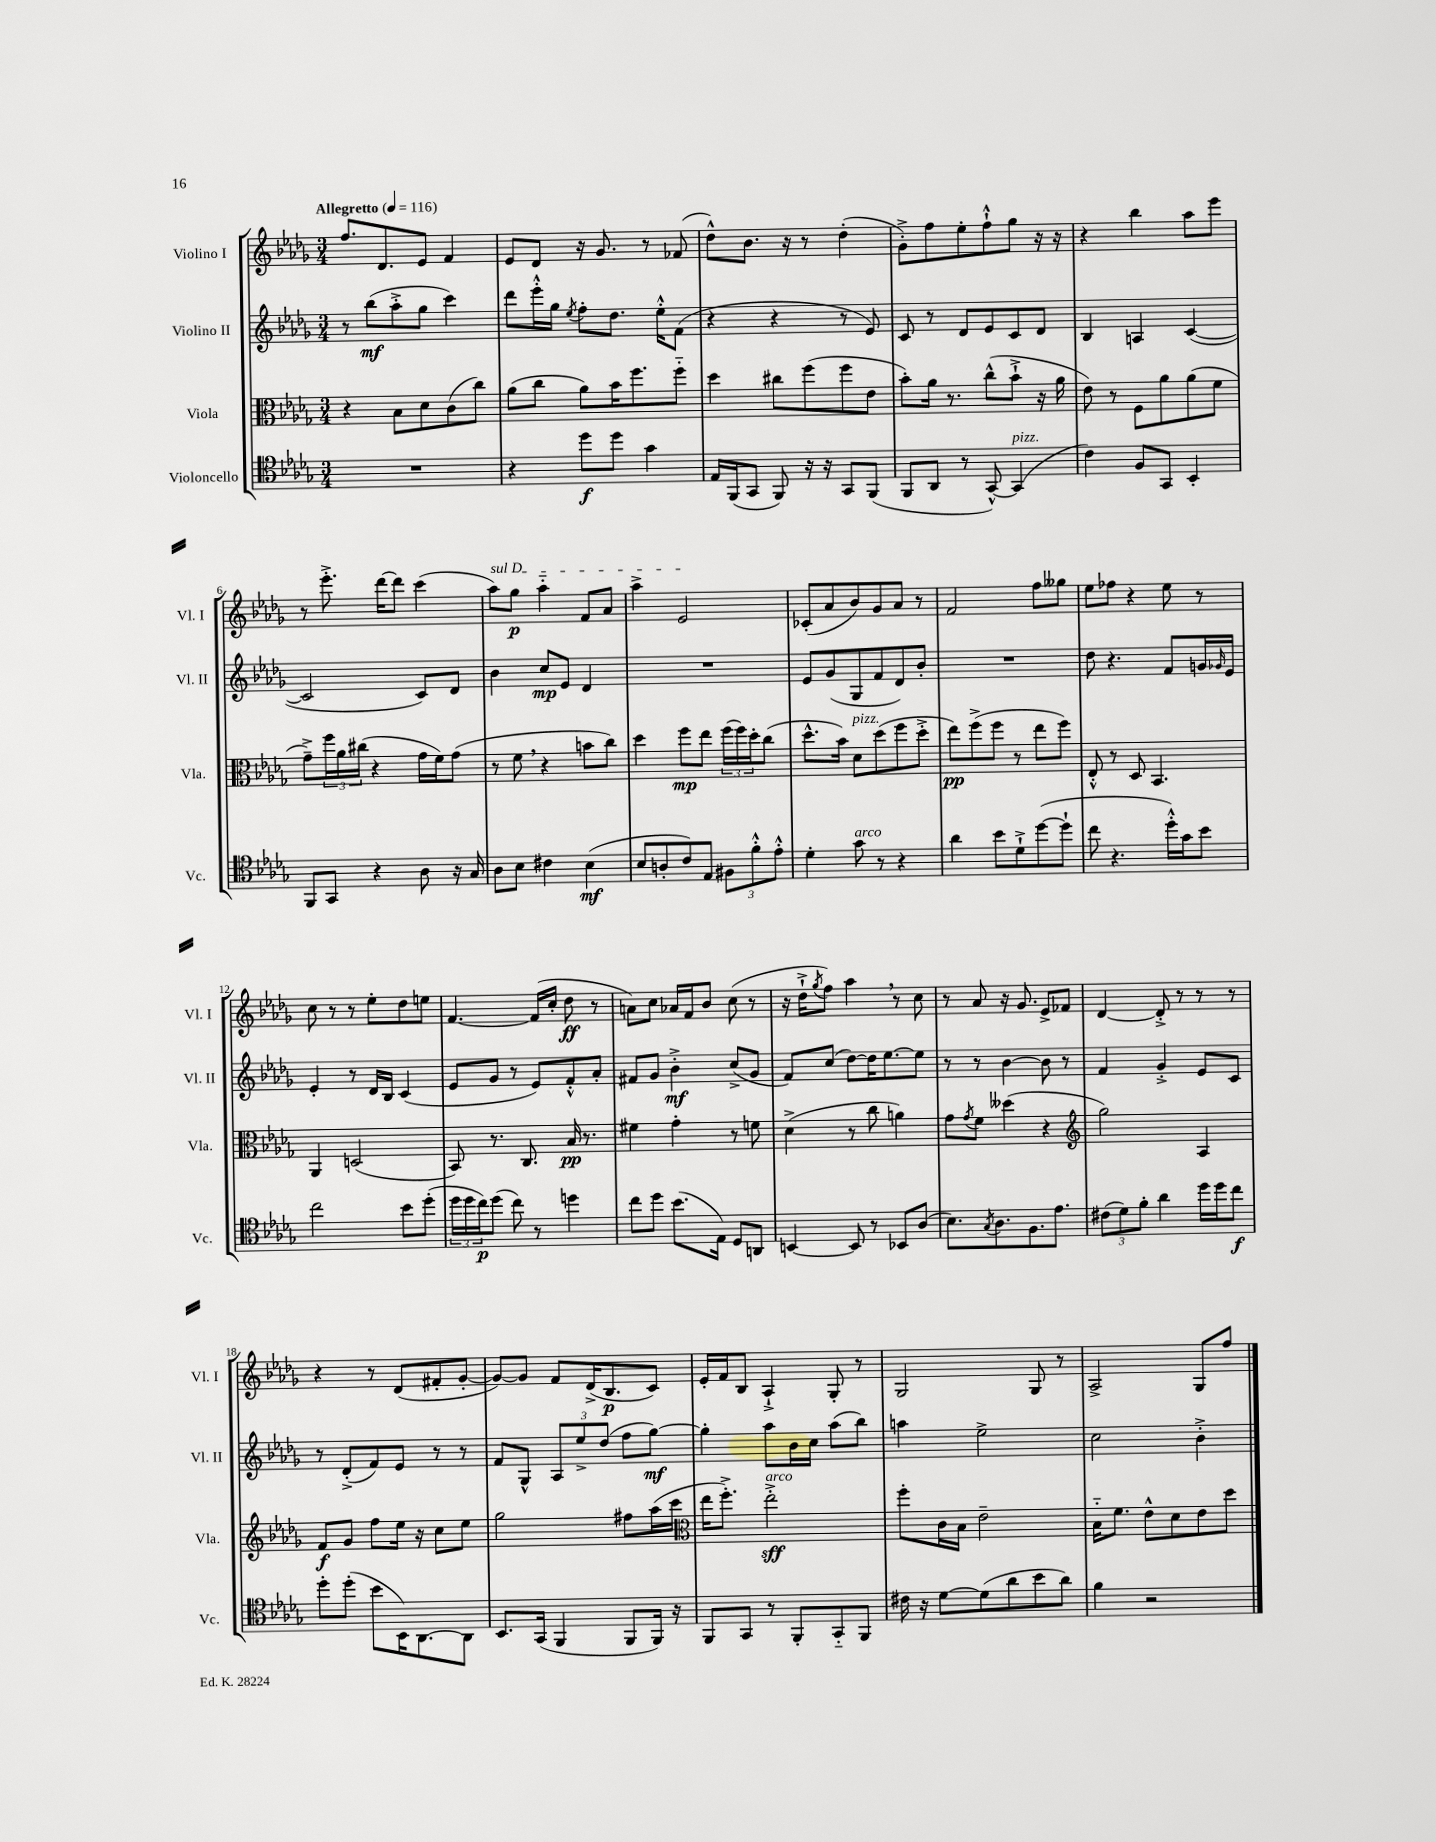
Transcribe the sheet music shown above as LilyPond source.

<<
\new StaffGroup <<
\new Staff = "s0" \with { instrumentName = "Violino I" shortInstrumentName = "Vl. I" } {
    \clef treble \key des \major \numericTimeSignature \time 3/4 \tempo "Allegretto" 4 = 116
    f''8. des'8. ees'8 f'4 |
    ees'8 des'8 r16 ges'8. r8 fes'8( |
    des''8-^) bes'8. r16 r8 des''4-.( |
    ges'8-.->) f''8 ees''8-. f''8-!-^ ges''8 r16 r16 |
    r4 bes''4 aes''8 ees'''8 |
    r8 ees'''8.-.-> des'''16~ des'''8 c'''4( |
    \once \override TextSpanner.bound-details.left.text = \markup { \italic "sul D" } aes''8\startTextSpan) ges''8\p aes''4-_ f'8 aes'8 |
    aes''4-> ees'2\stopTextSpan |
    ces'8-.( aes'8 bes'8) ges'8 aes'8 r8 |
    f'2 f''8 geses''8 |
    ees''8 fes''8 r4 ees''8 r8 |
    c''8 r8 r8 ees''8-. des''8 e''8 |
    f'4.~ f'16( c''16-. des''8\ff r8 |
    a'8) c''8 aes'16 f'16 bes'8 c''8( r8 |
    r16 des''16-!-> \acciaccatura { ges''8 } f''8) aes''4 \breathe r8 c''8 |
    r8 aes'8 r16 ges'8. ees'8-> fes'8 |
    des'4~ des'8-.-> r8 r8 r8 |
    r4 r8 des'8( fis'8-. ges'8~-. |
    ges'8~) ges'8 f'8 des'16->( bes8.\p c'8) |
    ees'16-. f'16 bes8 aes4-!-> ges8-. r8 |
    ges2 ges8 r8 |
    aes2-> ges8 f''8 \bar "|." |
}
\new Staff = "s1" \with { instrumentName = "Violino II" shortInstrumentName = "Vl. II" } {
    \clef treble \key des \major \numericTimeSignature \time 3/4
    r8 bes''8\mf( aes''8-.-> ges''8 c'''4) |
    des'''8 ees'''16-.-^ ges''16 \acciaccatura { ees''8 } f''8-. des''8. ees''16-.-^ f'8( |
    r4 r4 r8 ees'8) |
    c'8 r8 des'8 ees'8 c'8 des'8 |
    bes4 a4 c'4~( |
    c'2 c'8) des'8 |
    bes'4 c''8\mp ees'8 des'4 |
    R2. |
    ees'8 ges'8( ges8 f'8 des'8) bes'8-. |
    R2. |
    des''8 r4. f'8 g'16 \grace { ges'16 } ees'16 |
    ees'4-. r8 des'16 bes16 c'4( |
    ees'8 ges'8 r8 ees'8) f'8-.-^ aes'8-. |
    fis'8 ges'8 bes'4-.->\mf c''8->( ges'8 |
    f'8) c''8( des''8~) des''16 ees''8.~ ees''8 |
    r8 r8 bes'4~ bes'8 r8 |
    f'4 ges'4-.-> ees'8 c'8 |
    r8 des'8-.->( f'8) ees'8 r8 r8 |
    f'8 ges8-^ \tuplet 3/2 { aes8 ees''8-> des''8( } f''8 ges''8~\mf) |
    ges''4-. aes''8 bes'16 c''16 aes''8( bes''8) |
    a''4 ees''2-> |
    c''2 bes'4-.-> \bar "|." |
}
\new Staff = "s2" \with { instrumentName = "Viola" shortInstrumentName = "Vla." } {
    \clef alto \key des \major \numericTimeSignature \time 3/4
    r4 bes8 des'8 c'8( c''8) |
    aes'8( c''8 aes'8) bes'16 f''8. f''8-_ |
    des''4 cis''8 f''8( f''8 ees'8 |
    bes'8-.) aes'16 r8. c''8-^( bes'8-!-> r16 aes'16 |
    ees'8) r8 f8 aes'8 aes'8( f'8 |
    ges'8--->) \tuplet 3/2 { f''16 aes'16 cis''16( } r4 ges'16 f'16) ges'8( |
    r8 f'8 \breathe r4 b'8 c''8) |
    des''4 f''8\mp ees''8 \tuplet 3/2 { f''16( f''16) des''16-. } c''8( |
    des''8.-^ bes'16) des'8^\markup { \italic "pizz." } des''8( f''8 des''8-.-> |
    ees''8\pp) f''8->( f''8 r8 ees''8 f''8) |
    ees8-.-^ r8 des8 bes,4. |
    aes,4 d2( |
    bes,8) r8. c8. bes16\pp r8. |
    fis'4 ges'4-. r8 f'8 |
    des'4->( r8 c''8 a'4) |
    ges'8 \acciaccatura { ges'8 } f'8 deses''4( r4 |
    \clef treble ges''2) aes4 |
    f'8\f ges'8 f''8 ees''16 r16 c''8 ees''8 |
    ges''2 fis''8 aes''16( c'''16 |
    \clef alto ees''16 f''8.-.->) ees''2-.->\sff^\markup { \italic "arco" } |
    f''8-. c'16 bes16 ees'2-- |
    bes16-_ f'8. ees'8-^ des'8 ees'8 des''8 \bar "|." |
}
\new Staff = "s3" \with { instrumentName = "Violoncello" shortInstrumentName = "Vc." } {
    \clef tenor \key des \major \numericTimeSignature \time 3/4
    R2. |
    r4 des''8\f des''8 ges'4 |
    ees16 f,16( ges,8 f,8) r16 r16 ges,8 f,8( |
    f,8 aes,8 r8 ges,8~-^) ges,4^\markup { \italic "pizz." }( |
    c'4) f8 ges,8 bes,4-. |
    f,8 ges,8 r4 aes8 r16 ges16 |
    aes8 bes8 cis'4 bes4\mf( |
    bes8 a8-. c'8) ees8 \tuplet 3/2 { fis8 f'8-.-^ ees'8-.-^ } |
    des'4-. ges'8^\markup { \italic "arco" } r8 r4 |
    aes'4 bes'8 des'8-!-> des''8~( des''8-! |
    c''8 r4. des''16-.-^) ges'16 bes'8 |
    c''2 bes'8 des''8-.( |
    \tuplet 3/2 { des''16 des''16 c''16\p) } des''8( c''8) r8 d''4 |
    c''8 des''8 bes'8.( ees16) des8 a,8 |
    b,4~ b,8 r8 bes,8 aes8( |
    bes8.) \acciaccatura { ges8 } aes8. f8. ees'8. |
    \tuplet 3/2 { cis'8( des'8) f'8-. } aes'4 des''16 des''16 c''8\f |
    des''8-. des''8-.( bes'8 bes,16) aes,8.~ aes,8 |
    bes,8. ges,16( f,4 f,8 f,16) r16 |
    f,8 ges,8 r8 f,8-. ges,8-_ f,8 |
    cis'16 r16 des'8~ des'8( aes'8 bes'8 aes'8) |
    f'4 r2 \bar "|." |
}
>>
>>
